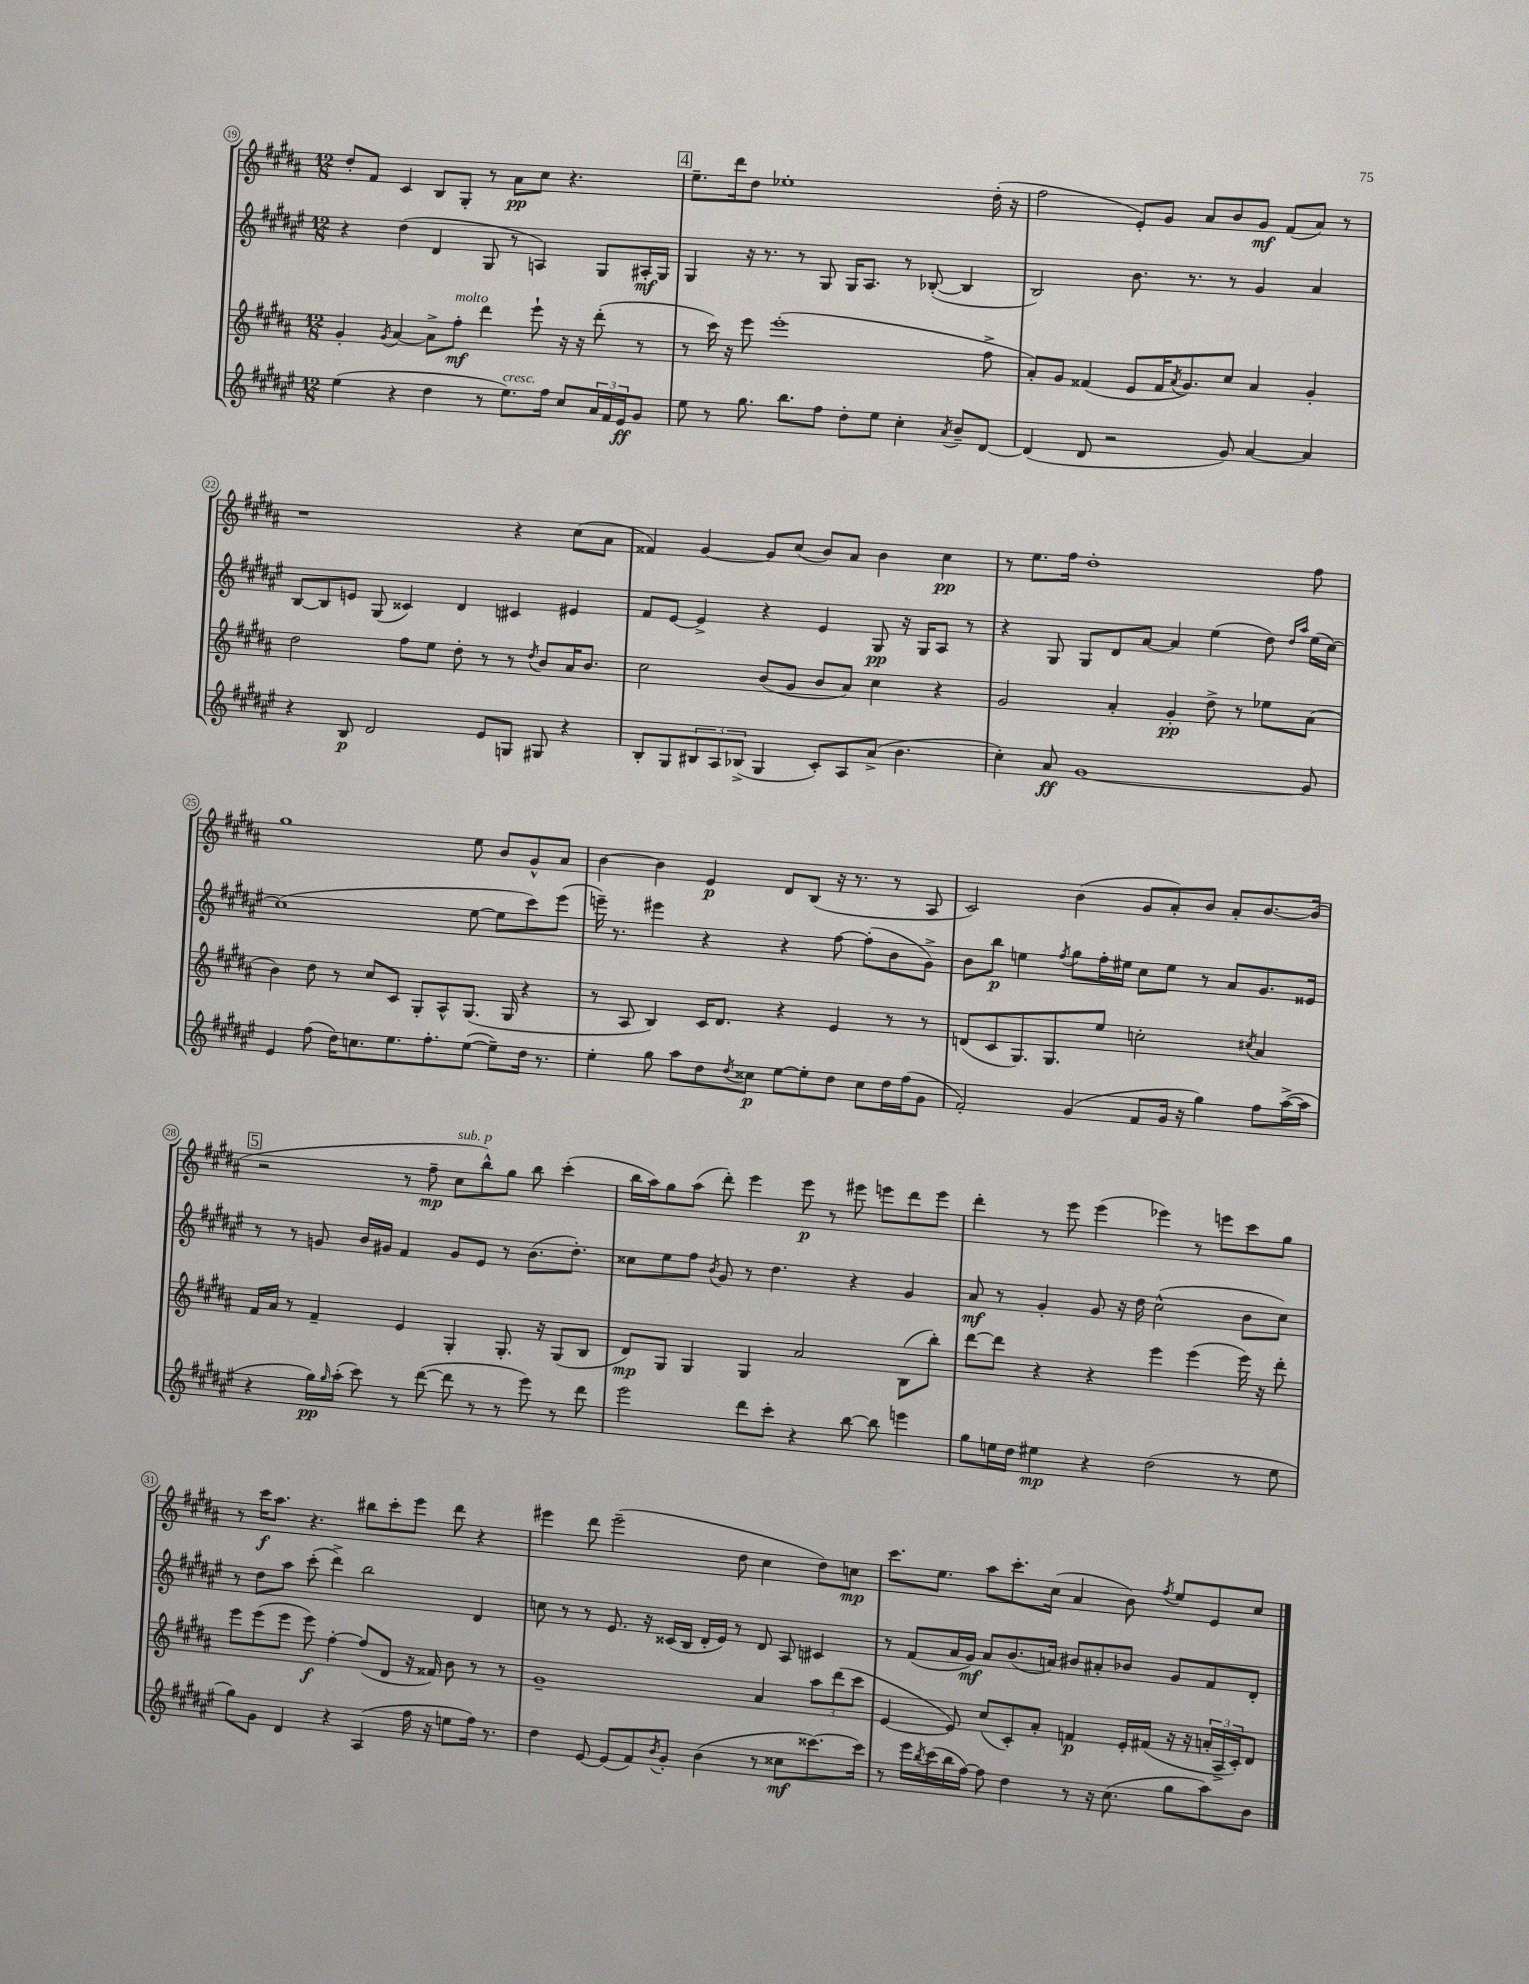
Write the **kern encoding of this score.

**kern	**dynam	**kern	**dynam	**kern	**dynam	**kern	**dynam
*part4	*part4	*part3	*part3	*part2	*part2	*part1	*part1
*staff4	*staff4	*staff3	*staff3	*staff2	*staff2	*staff1	*staff1
*clefG2	*	*clefG2	*	*clefG2	*	*clefG2	*
*k[f#c#g#d#a#e#]	*	*k[f#c#g#d#a#]	*	*k[f#c#g#d#a#e#]	*	*k[f#c#g#d#a#]	*
*M12/8	*	*M12/8	*	*M12/8	*	*M12/8	*
=19	=19	=19	=19	=19	=19	=19	=19
(4ee#\	.	4g#'/	.	4r	.	8dd#'/L	.
.	.	.	.	.	.	8f#/J	.
.	.	8qg#/	.	.	.	.	.
4r	.	[4a#/	.	(4dd#\	.	4c#/	.
4dd#\	.	8a#^\L]	.	4d#/	.	8B/L	.
!	!	!LO:TX:a:i:t=molto	!	!	!	!	!
.	.	8ff#'\J	mf	.	.	8G#'/J	.
8r	.	4ddd#\	.	8G#/	.	8r	.
!LO:TX:a:i:t=cresc.	!	!	!	!	!	!	!
8.ee#\L)	.	.	.	8r	.	8a#\L	pp
.	.	8eee`\	.	4An/)	.	8cc#\J	.
16ff#\Jk	.	.	.	.	.	.	.
8cc#/L	.	16r	.	.	.	4.r	.
.	.	16r	.	.	.	.	.
24a#/L	.	(8ddd#'\	.	8G#/L	.	.	.
24f#/	.	.	.	.	.	.	.
24e#/J	ff	.	.	.	.	.	.
8g#/J	.	8r	.	16A#X'/L	mf	.	.
.	.	.	.	16G#/JJ	.	.	.
!!LO:REH:place=s1:t=4
=20	=20	=20	=20	=20	=20	=20	=20
8ee#\	.	8r	.	4G#/	.	8.ee~\L	.
8r	.	16ccc#\)	.	.	.	.	.
.	.	16r	.	.	.	16ddd#\k	.
8.gg#\	.	8eee\	.	16r	.	8dd#\J	.
.	.	.	.	8.r	.	.	.
.	.	(1eee'	.	.	.	1ee-X'	.
8.bb\L	.	.	.	.	.	.	.
.	.	.	.	8r	.	.	.
8ff#\J	.	.	.	8G#/	.	.	.
8dd#'\L	.	.	.	16G#/KL	.	.	.
.	.	.	.	8.A#/J	.	.	.
8ee#\J	.	.	.	.	.	.	.
4cc#'\	.	.	.	8r	.	.	.
.	.	.	.	([8B-X'/	.	.	.
8qa#/	.	.	.	.	.	.	.
8b~/L	.	.	.	4B-/]	.	.	.
[8d#/J	.	8ff#^\	.	.	.	(16dd#'\	.
.	.	.	.	.	.	16r	.
=21	=21	=21	=21	=21	=21	=21	=21
(4d#/]	.	8a#'/L)	.	2B/)	.	2ff#\	.
.	.	8g#/J	.	.	.	.	.
8d#/	.	(4f##X/	.	.	.	.	.
2r	.	.	.	.	.	.	.
.	.	8e/L	.	8.b\	.	8e'/L)	.
.	.	16f##/K	.	.	.	8g#/J	.
.	.	8qa#/	.	.	.	.	.
.	.	8.g#/)	.	8.r	.	.	.
.	.	.	.	.	.	8a#/L	.
8g#/)	.	8cc#/J	.	8r	.	8b/	.
[4a#/	.	4a#/	.	4g#/	.	8g#/J	mf
.	.	.	.	.	.	(8f#/L	.
4a#/]	.	4g#'/	.	4a#/	.	8a#/J)	.
.	.	.	.	.	.	8r	.
!!LO:LB:g=z
=22	=22	=22	=22	=22	=22	=22	=22
4r	.	2dd#\	.	[8B/L	.	1r	.
.	.	.	.	8B/]	.	.	.
8B/	p	.	.	8en/J	.	.	.
2d#/	.	.	.	(8G#/	.	.	.
.	.	8ff#\L	.	4c##X/)	.	.	.
.	.	8ee\J	.	.	.	.	.
.	.	8dd#'\	.	4d#/	.	.	.
8e#/L	.	8r	.	.	.	.	.
8Gn/J	.	8r	.	4c#X/	.	4r	.
.	.	8qdd#/	.	.	.	.	.
8G#X/	.	8b/L	.	.	.	.	.
4r	.	16a#/K	.	4e#X/	.	(8cc#\L	.
.	.	8.b/J	.	.	.	.	.
.	.	.	.	.	.	8a#\J	.
=23	=23	=23	=23	=23	=23	=23	=23
8B'/L	.	2cc#\	.	8f#/L	.	4f##X/)	.
8G#/	.	.	.	[8e#/J	.	.	.
12B#X/	.	.	.	4e#^/]	.	[4g#/	.
12A#/	.	.	.	.	.	.	.
(12B-X^/J	.	.	.	.	.	.	.
4G#/	.	(8b/L	.	4r	.	8g#/L]	.
.	.	8g#/J	.	.	.	(8cc#/J	.
8c#'/L)	.	8b/L	.	4e#/	.	8b/L)	.
8A#/	.	8a#/J)	.	.	.	8a#/J	.
(8a#^/J	.	4cc#\	.	8G#/	pp	4b\	.
4.b\	.	.	.	16r	.	.	.
.	.	.	.	16G#/KL	.	.	.
.	.	4r	.	8A#/J	.	4cc#\	pp
.	.	.	.	8r	.	.	.
=24	=24	=24	=24	=24	=24	=24	=24
4cc#'\)	.	2g#/	.	4r	.	8r	.
.	.	.	.	.	.	8.ee\L	.
8a#/	ff	.	.	8G#/	.	.	.
.	.	.	.	.	.	16ff#\Jk	.
[1g#	.	.	.	8G#/L	.	1dd#'	.
.	.	4a#'/	.	8d#/	.	.	.
.	.	.	.	[8a#/J	.	.	.
.	.	4g#'/	pp	4a#/]	.	.	.
.	.	8dd#^\	.	(4ee#\	.	.	.
.	.	8r	.	.	.	.	.
.	.	8ee-X\L	.	8dd#\)	.	.	.
.	.	.	.	16qqdd#/LL	.	.	.
.	.	.	.	16qqaa#/JJ	.	.	.
8g#/]	.	(8a#\J	.	(16ee#\LL	.	8ff#\	.
.	.	.	.	[16cc#\JJ)	.	.	.
!!LO:LB:g=z
=25	=25	=25	=25	=25	=25	=25	=25
4e#/	.	4b\)	.	(1cc#]	.	1gg#	.
(8ff#\	.	8dd#\	.	.	.	.	.
16dd#\KL)	.	8r	.	.	.	.	.
8.ccn\	.	.	.	.	.	.	.
.	.	8cc#/L	.	.	.	.	.
8.ee#\	.	8c#/J	.	.	.	.	.
.	.	8G#'/L	.	.	.	.	.
8.ff#'\	.	.	.	.	.	.	.
.	.	8A#^^/	.	.	.	.	.
([8ee#\J	.	(8.G#/J	.	[8ee#\	.	8ee\	.
8ee#~\L])	.	.	.	8ee#\L]	.	8b/L	.
.	.	16G#/	.	.	.	.	.
16dd#\Jk	.	4r	.	8ccc#\)	.	8g#^^/	.
8.r	.	.	.	.	.	.	.
.	.	.	.	(8eee#\J	.	8a#/J	.
=26	=26	=26	=26	=26	=26	=26	=26
4ee#'\	.	8r	.	16eeen~\)	.	[4b\	.
.	.	.	.	8.r	.	.	.
.	.	8A#/	.	.	.	.	.
8gg#\	.	4B/)	.	4eee#X\	.	4b\]	.
8aa#\L	.	.	.	.	.	.	.
8dd#\	.	16c#/KL	.	4r	.	4e/	p
.	.	8.d#/J	.	.	.	.	.
8qdd#/	.	.	.	.	.	.	.
8cc##X\J	p	.	.	.	.	.	.
[8ee#\L	.	4r	.	4r	.	8d#/L	.
8ee#'\]	.	.	.	.	.	(8B/J	.
8dd#\J	.	4e/	.	[8ff#\	.	16r	.
.	.	.	.	.	.	8.r	.
8cc##\L	.	.	.	(8ff#'\L]	.	.	.
16dd#\L	.	8r	.	8b\	.	8r	.
(16ff#\J	.	.	.	.	.	.	.
8g#\J	.	8r	.	8g#^\J)	.	8A#/	.
=27	=27	=27	=27	=27	=27	=27	=27
2f#'/)	.	(8dn/L	.	8b\L	.	2c#/)	.
.	.	8c#/	.	8bb\J	p	.	.
.	.	8.G#/)	.	4een\	.	.	.
.	.	8.G#/	.	.	.	.	.
.	.	.	.	8qff#/	.	.	.
(4g#/	.	.	.	8gg#\L	.	(4b\	.
.	.	8ee/J	.	16ff#'\L	.	.	.
.	.	.	.	16ee#X\JJ	.	.	.
8f#/L	.	2ccn'\	.	8cc#\L	.	8g#/L	.
16g#/Jk	.	.	.	8ee#\J	.	8a#'/)	.
16r	.	.	.	.	.	.	.
4gg#\)	.	.	.	8r	.	8b/J	.
.	.	.	.	8a#/L	.	8a#'/L	.
.	.	8qcc#X/	.	.	.	.	.
8ff#\L	.	4a#/	.	8.g#/	.	[8.b/	.
([16aa#^\L	.	.	.	.	.	.	.
16aa#\JJ]	.	.	.	16e##X/Jk	.	(16b/Jk]	.
!!LO:LB:g=z
!!LO:REH:place=s1:t=5
=28	=28	=28	=28	=28	=28	=28	=28
4r	.	16f#/LL	.	8r	.	2r	.
.	.	16a#/JJ	.	.	.	.	.
.	.	8r	.	8r	.	.	.
16gg#\LL)	pp	4f#~/	.	8gn/	.	.	.
16qqgg#/	.	.	.	.	.	.	.
(16aa#'\JJ	.	.	.	.	.	.	.
8ccc#\)	.	.	.	16b/LL	.	.	.
.	.	.	.	16g#X/JJ	.	.	.
8r	.	4e/	.	4f#/	.	8r	.
([8ddd#\	.	.	.	.	.	8ff#~\	mp
!	!	!	!	!	!	!LO:TX:a:i:t=sub. p	!
8ddd#\]	.	4G#'/	.	8g#/L	.	8cc#\L	.
8r	.	.	.	8e#/J	.	8bb^^\)	.
8r	.	8.G#'/	.	8r	.	8gg#\J	.
8eee#\)	.	.	.	(8.b\L	.	8bb\	.
.	.	16r	.	.	.	.	.
8r	.	(8G#/L	.	.	.	(4ccc#'\	.
.	.	.	.	8.dd#'\J)	.	.	.
8ddd#\	.	8B/J	.	.	.	.	.
=29	=29	=29	=29	=29	=29	=29	=29
2eee#\	.	8d#/L)	mp	8cc##X\L	.	16bb\LL	.
.	.	.	.	.	.	16aa#\J)	.
.	.	8G#/J	.	8ee#\	.	8gg#\	.
.	.	4G#/	.	8ff#\J	.	(8aa#\J	.
.	.	.	.	8qb/	.	.	.
.	.	.	.	8g#/	.	8ddd#'\)	.
8ddd#\L	.	4G#/	.	8r	.	4eee\	.
8ccc#'\J	.	.	.	4.dd#\	.	.	.
4r	.	2a#/	.	.	.	8eee\	p
.	.	.	.	.	.	8r	.
[8bb\	.	.	.	4r	.	8eee#X\	.
8bb\]	.	.	.	.	.	8eeen\L	.
4eeen\	.	(8B\L	.	4g#/	.	8ddd#\	.
.	.	8bb'\J)	.	.	.	8eee\J	.
=30	=30	=30	=30	=30	=30	=30	=30
8gg#\L	.	[8ddd#\L	.	8a#/	mf	4ddd#'\	.
16een\L	.	8ddd#\J]	.	8r	.	.	.
16dd#\JJ	.	.	.	.	.	.	.
4ee#X\	mp	4r	.	4g#'/	.	8r	.
.	.	.	.	.	.	8eee\	.
4r	.	4r	.	8g#/	.	(4eee\	.
.	.	.	.	16r	.	.	.
.	.	.	.	16dd#\	.	.	.
(2dd#\	.	4eee\	.	(2cc#^^\	.	4eee-X\)	.
.	.	(4eee\	.	.	.	8r	.
.	.	.	.	.	.	8eeen\L	.
8r	.	16eee\)	.	8b\L	.	8ccc#\	.
.	.	16r	.	.	.	.	.
8ee#\	.	8ddd#'\	.	8cc#\J)	.	8gg#\J	.
!!LO:LB:g=z
=31	=31	=31	=31	=31	=31	=31	=31
8gg#\L)	.	8eee\L	.	8r	.	8r	.
8g#\J	.	(8eee\	.	8dd#\L	.	16ccc#\KL	f
.	.	.	.	.	.	8.aa#\J	.
4d#/	.	8eee\J	.	8aa#\J	.	.	.
.	.	8eee\)	f	(8ccc#'\	.	4.r	.
4r	.	[4ff#'\	.	4ddd#^\)	.	.	.
(4A#/	.	(8ff#/L]	.	2bb\	.	8bb#X\L	.
.	.	8d#/J	.	.	.	8ccc#'\	.
16ff#\	.	16r	.	.	.	8eee\J	.
16r	.	16f##X/)	.	.	.	.	.
8een\L	.	8b\	.	.	.	8ddd#\	.
16ff#\Jk)	.	8r	.	4d#/	.	4r	.
8.r	.	.	.	.	.	.	.
.	.	8r	.	.	.	.	.
=32	=32	=32	=32	=32	=32	=32	=32
4dd#\	.	1g#~	.	8ccn\	.	4eee#X\	.
.	.	.	.	8r	.	.	.
[8e#/	.	.	.	8r	.	8ddd#\	.
(8e#/L]	.	.	.	8.e#/	.	(2eee#~\	.
8f#/)	.	.	.	.	.	.	.
.	.	.	.	16r	.	.	.
8qb/	.	.	.	.	.	.	.
8g#'/J	.	.	.	(16c##X/LL	.	.	.
.	.	.	.	16B/JJ	.	.	.
(4b\	.	.	.	16d#'/LL	.	.	.
.	.	.	.	16e#/JJ)	.	.	.
.	.	.	.	8r	.	8dd#\	.
8r	.	4a#/	.	8d#/	.	4cc#\	.
8cc##X\L	mf	.	.	8A#/	.	.	.
[8.ccc##X\)	.	12aa#\L	.	4c#X/	.	8dd#\L)	.
.	.	(12ddd#\	.	.	.	.	.
.	.	.	.	.	.	8ccn\J	mp
.	.	12ccc#\J	.	.	.	.	.
16ccc##\Jk]	.	.	.	.	.	.	.
=33	=33	=33	=33	=33	=33	=33	=33
8r	.	[4e/	.	8r	.	8.ccc#\L	.
16eee#\LL	.	.	.	(8f#/L	.	.	.
8qbb/	.	.	.	.	.	.	.
(16ccc#\	.	.	.	.	.	8.ee\J	.
16bb\	.	8e/])	.	16a#/L	.	.	.
[16ff#\JJ)	.	.	.	16g#/JJ)	mf	.	.
8ff#\]	.	(8cc#/L	.	8a#/L	.	8aa#\L	.
4dd#\	.	8c#'/)	.	(8.b/	.	8.ccc#'\	.
.	.	8a#'/J	.	.	.	.	.
.	.	.	.	16an/Jk)	.	(16cc#\Jk	.
8r	.	4fn/	p	8b#X/L	.	4a#/	.
16r	.	.	.	8a#X'/	.	.	.
(8.cc#\	.	.	.	.	.	.	.
.	.	16e'/LL	.	8b-X/J	.	8b\)	.
.	.	(16f#X/JJ	.	.	.	.	.
.	.	.	.	.	.	8qff#/	.
8gg#\L	.	16r	.	8g#/L	.	8ee/L	.
.	.	16r	.	.	.	.	.
8aa#\)	.	24an'/LL	.	8f#/	.	8e/	.
.	.	24A#^/	.	.	.	.	.
.	.	24c#'/J)	.	.	.	.	.
8b\J	.	8d#/J	.	8d#'/J	.	8cc#/J	.
==	==	==	==	==	==	==	==
*-	*-	*-	*-	*-	*-	*-	*-
